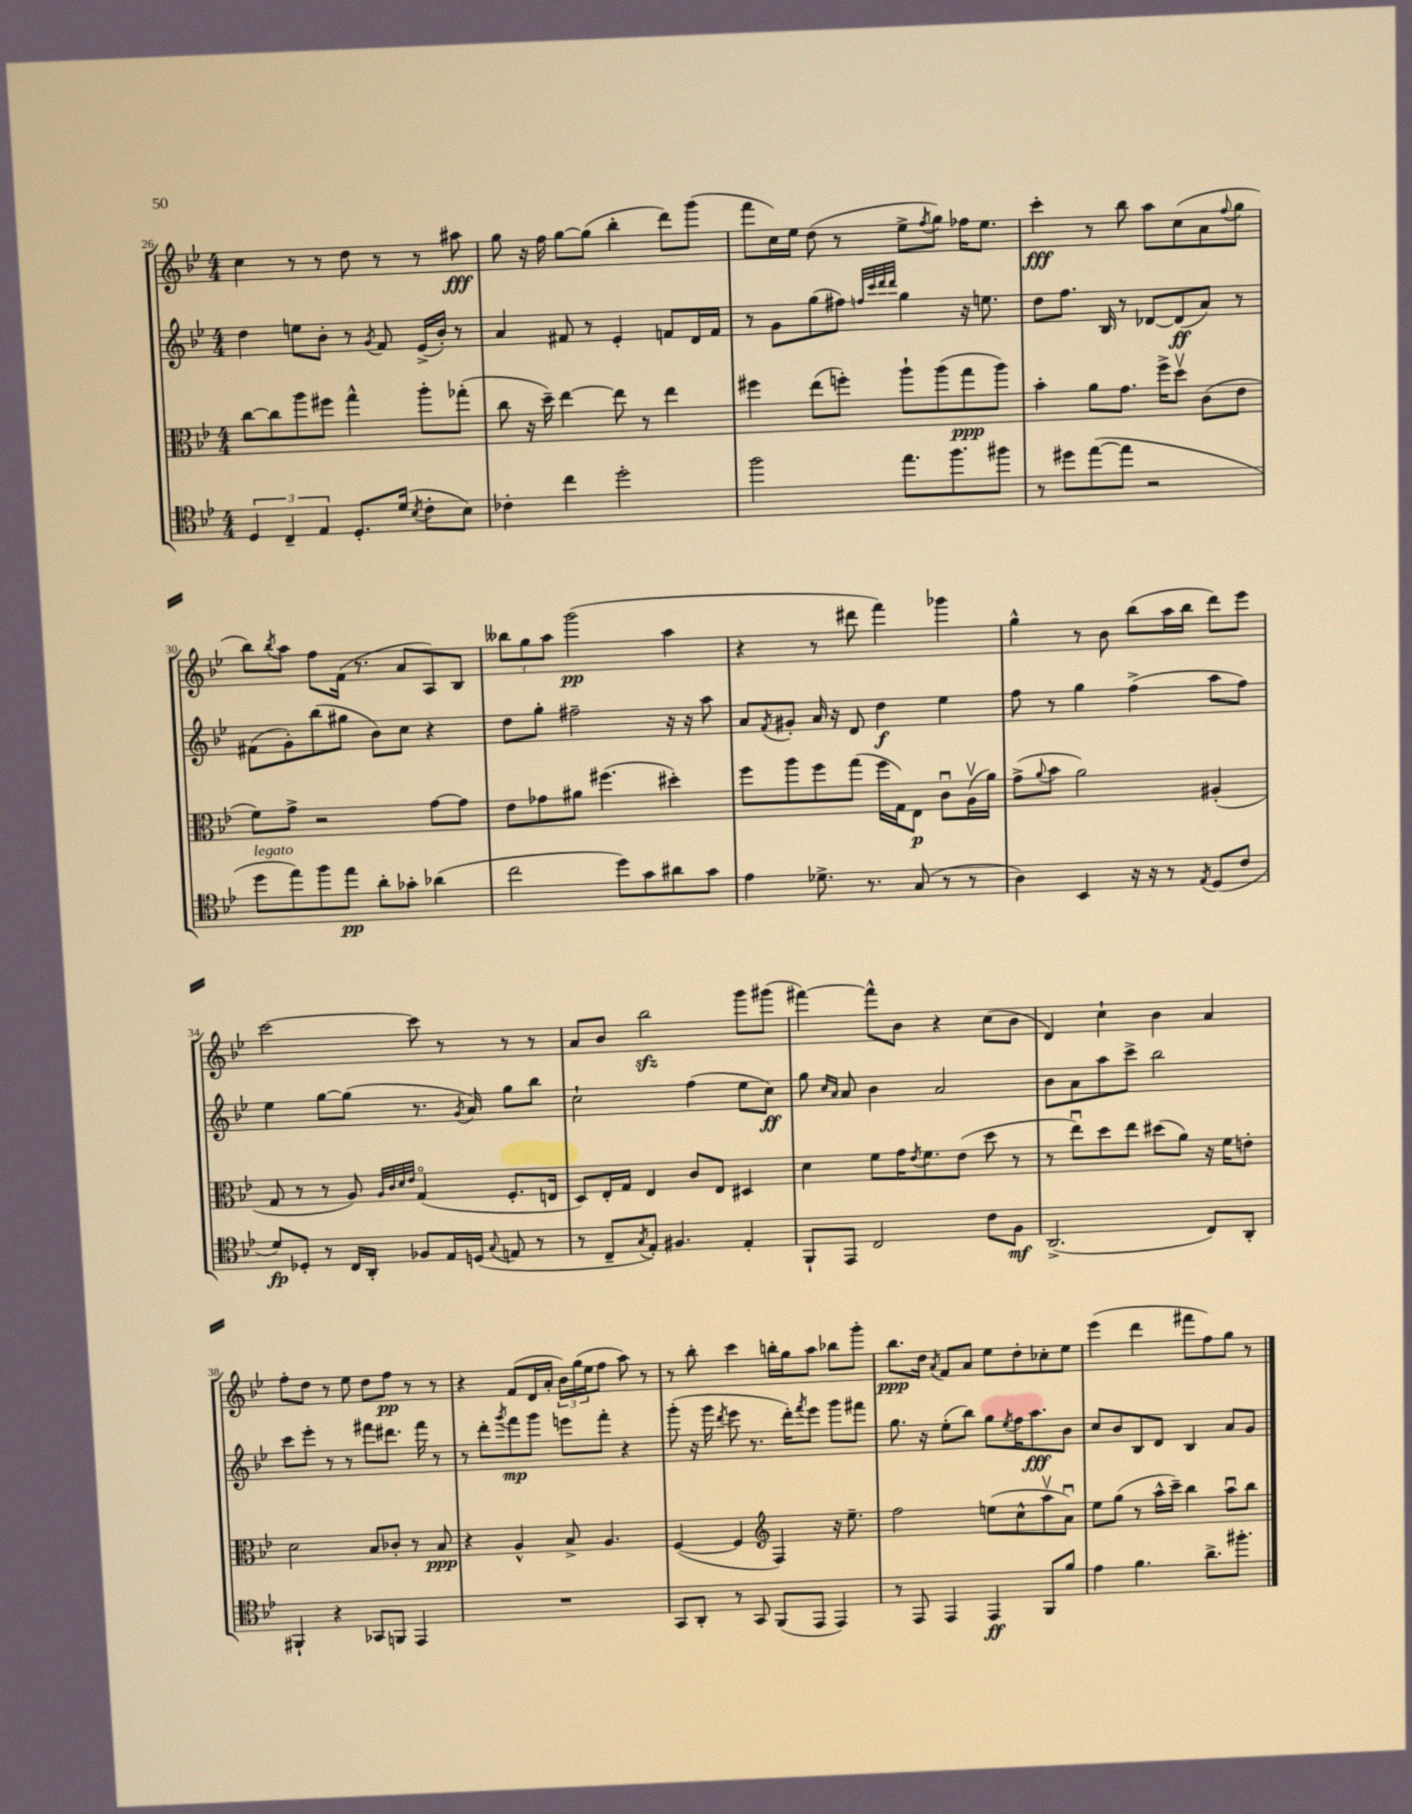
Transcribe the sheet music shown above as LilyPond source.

<<
\new StaffGroup <<
\new Staff = "s0" {
    \clef treble \key bes \major \numericTimeSignature \time 4/4
    c''4 r8 r8 d''8 r8 r8 ais''8\fff |
    g''8 r16 f''16 g''8~ g''8( bes''4-. d'''8) g'''8( |
    f'''8 c''16) ees''16 d''8( r8 ees''8-> \acciaccatura { f''8 } g''8) fes''16 ees''8. |
    c'''4-.\fff r8 bes''8 a''8 c''8( a'8 \appoggiatura { f''8 } g''8 |
    bes''8) \acciaccatura { bes''8 } a''8 f''8 f'16( r8. a'8 a8) bes8 |
    \tuplet 3/2 { beses''8 g''8 a''8 } g'''2\pp( a''4 |
    r4 r8 dis'''8 f'''4) ges'''4 |
    g''4-^ r8 bes'8 bes''8( a''16 bes''16 d'''8) ees'''8 |
    c'''2~ c'''8 r8 r8 r8 |
    a'8 bes'8 bes''2\sfz g'''8 gis'''8( |
    fis'''4~) fis'''8-^ bes'8 r4 c''8( bes'8 |
    d'4) c''4-! bes'4 a'4 |
    f''8-. d''8 r8 ees''8 d''8 f''8\pp r8 r8 |
    r4 f'8( d'16 a'16-. \tuplet 3/2 { bes'16) g''16( ees''16 } f''8 a''8) r8 |
    r8 bes''8-. c'''4 b''16-. g''16 a''8 bes''8 g'''8-. |
    bes''8.\ppp d''16 \acciaccatura { a'8 } f'8 a'8 ees''8 d''8-. ces''8-. ees''8 |
    ees'''4( d'''4 fis'''8 f''8) g''8 r8 \bar "|." |
}
\new Staff = "s1" {
    \clef treble \key bes \major \numericTimeSignature \time 4/4
    d''4 e''8 bes'8-. r8 \acciaccatura { g'8 } f'8 ees'16->( bes'16-.) r8 |
    a'4 fis'8 r8 ees'4-. f'8 d'16 f'16 |
    r8 g'8 g''8( fis''8) \grace { f''32 c'''32 d'''32 d'''32 } g''4 r16 e''8. |
    d''8 f''8. bes16 r8 des'8~ des'8\ff( a'8) r8 |
    fis'8( g'8-.) bes''8( gis''8 bes'8) c''8 r4 |
    d''8 g''8-. fis''2-- r16 r16 a''8 |
    a'8 \acciaccatura { f'8 } gis'8-. a'16 r16 d'8 d''4\f ees''4 |
    f''8 r8 g''4 f''4->( a''8 f''8) |
    ees''4 g''8~ g''8( r8. \acciaccatura { g'8 } a'16) g''8 bes''8 |
    c''2-! f''4( ees''8 c''8\ff) |
    g''8 \grace { c''16 a'16 } a'8 bes'4 a'2 |
    bes'8 a'8 a''8 c'''8-> bes''2 |
    c'''8 ees'''8-. r8 r8 fis'''8 dis'''8. fis'''16 r8 |
    r8 d'''8-. \acciaccatura { g'''8 } f'''8\mp g'''8 e'''8 f'''8-. r4 |
    g'''8-.( r16 g'''16 \acciaccatura { d'''8 } ees'''8 r8. d'''16-.) \acciaccatura { f'''8 } ees'''8 g'''8 fis'''8 |
    g''8. r16 ees''8-.( bes''8) g''8 \acciaccatura { ees''8 } f''16 a''8.\fff bes'8 |
    c''8 bes'8 bes8 d'8 bes4 a'8 g'8 \bar "|." |
}
\new Staff = "s2" {
    \clef alto \key bes \major \numericTimeSignature \time 4/4
    c''8~ c''8 a''8 fis''8 g''4-^ a''8-. ges''8-.( |
    c''8 r16 d''16--) ees''4~ ees''8 r8 ees''4 |
    fis''4 ees''8( f''8-.) a''8-! a''8( g''8\ppp a''8) |
    bes'4-. a'8 g'8. f''16-> d''8\upbow c'8( ees'8 |
    f'8) g'8-> r2 g'8~ g'8 |
    ees'8 ges'8 ais'8 fis''4.( dis''4-.) |
    f''8 a''8 f''8 g''8( f''16 g16) ees8\p c'8\downbow a16\upbow( a'16) |
    g'8->( \appoggiatura { a'8 } bes'8 a'2) ais4-.( |
    g8 r8 r8 a8) \grace { a32 c'32 d'32 ees'32 } g4\flageolet( f8.-. e16 |
    d8) ees16-. g16 ees4 c'8 ees8 dis4 |
    d'4 f'8 g'16 \acciaccatura { ees'8 } f'8. ees'8( d''8 r8 |
    r8 ees''8\downbow) d''8 ees''8 dis''8( a'8) r16 f'16 e'8-. |
    d'2 bes8 ces'8-. r8 bes8\ppp |
    r4 a4-^ bes8-> a4. |
    f4~( f4 \clef treble f4) r16 ees''8.-- |
    f''2 e''8( c''8-^ a''8\upbow a'8\downbow) |
    ees''8 g''8( r8 a''16-^ c'''16--) bes''4 a''8\downbow bes''8 \bar "|." |
}
\new Staff = "s3" {
    \clef tenor \key bes \major \numericTimeSignature \time 4/4
    \tuplet 3/2 { d4 c4-- ees4 } d8.-. d'16( \acciaccatura { bes8 } c'8-. bes8) |
    ces'4-. c''4 d''2-. |
    f''2 ees''8. f''8. fis''8 |
    r8 dis''8 ees''8~( ees''8 r2 |
    d''8^\markup { \italic "legato" } ees''8) f''8 ees''8\pp a'8-. ges'8-. aes'4( |
    c''2 d''8) g'8 ais'8 g'8 |
    ees'4 des'8.-> r8. g8( r8 r8 |
    a4) bes,4 r16 r16 r8 \acciaccatura { ees8 } d8( c'8 |
    d'8\fp) des8-. r8 c16 a,16-. fes8 ees16 d16( \appoggiatura { g8 } e8 r8 |
    r8 c8-- \acciaccatura { g8 } ees8-.) fis4. ees4-. |
    f,8-! ees,8 c2 c'8 f8\mf |
    a,2.->( c8) a,8-. |
    fis,4-! r4 ges,8 f,8 ees,4 |
    R1 |
    g,8 a,8-. r8 g,8 f,8( ees,8 ees,4) |
    r8 ees,8 ees,4 ees,4\ff f,8 f'8 |
    ees'4 f'4. a'8.-> fis''8.-. \bar "|." |
}
>>
>>
\layout { \context { \Score currentBarNumber = #26 } }
